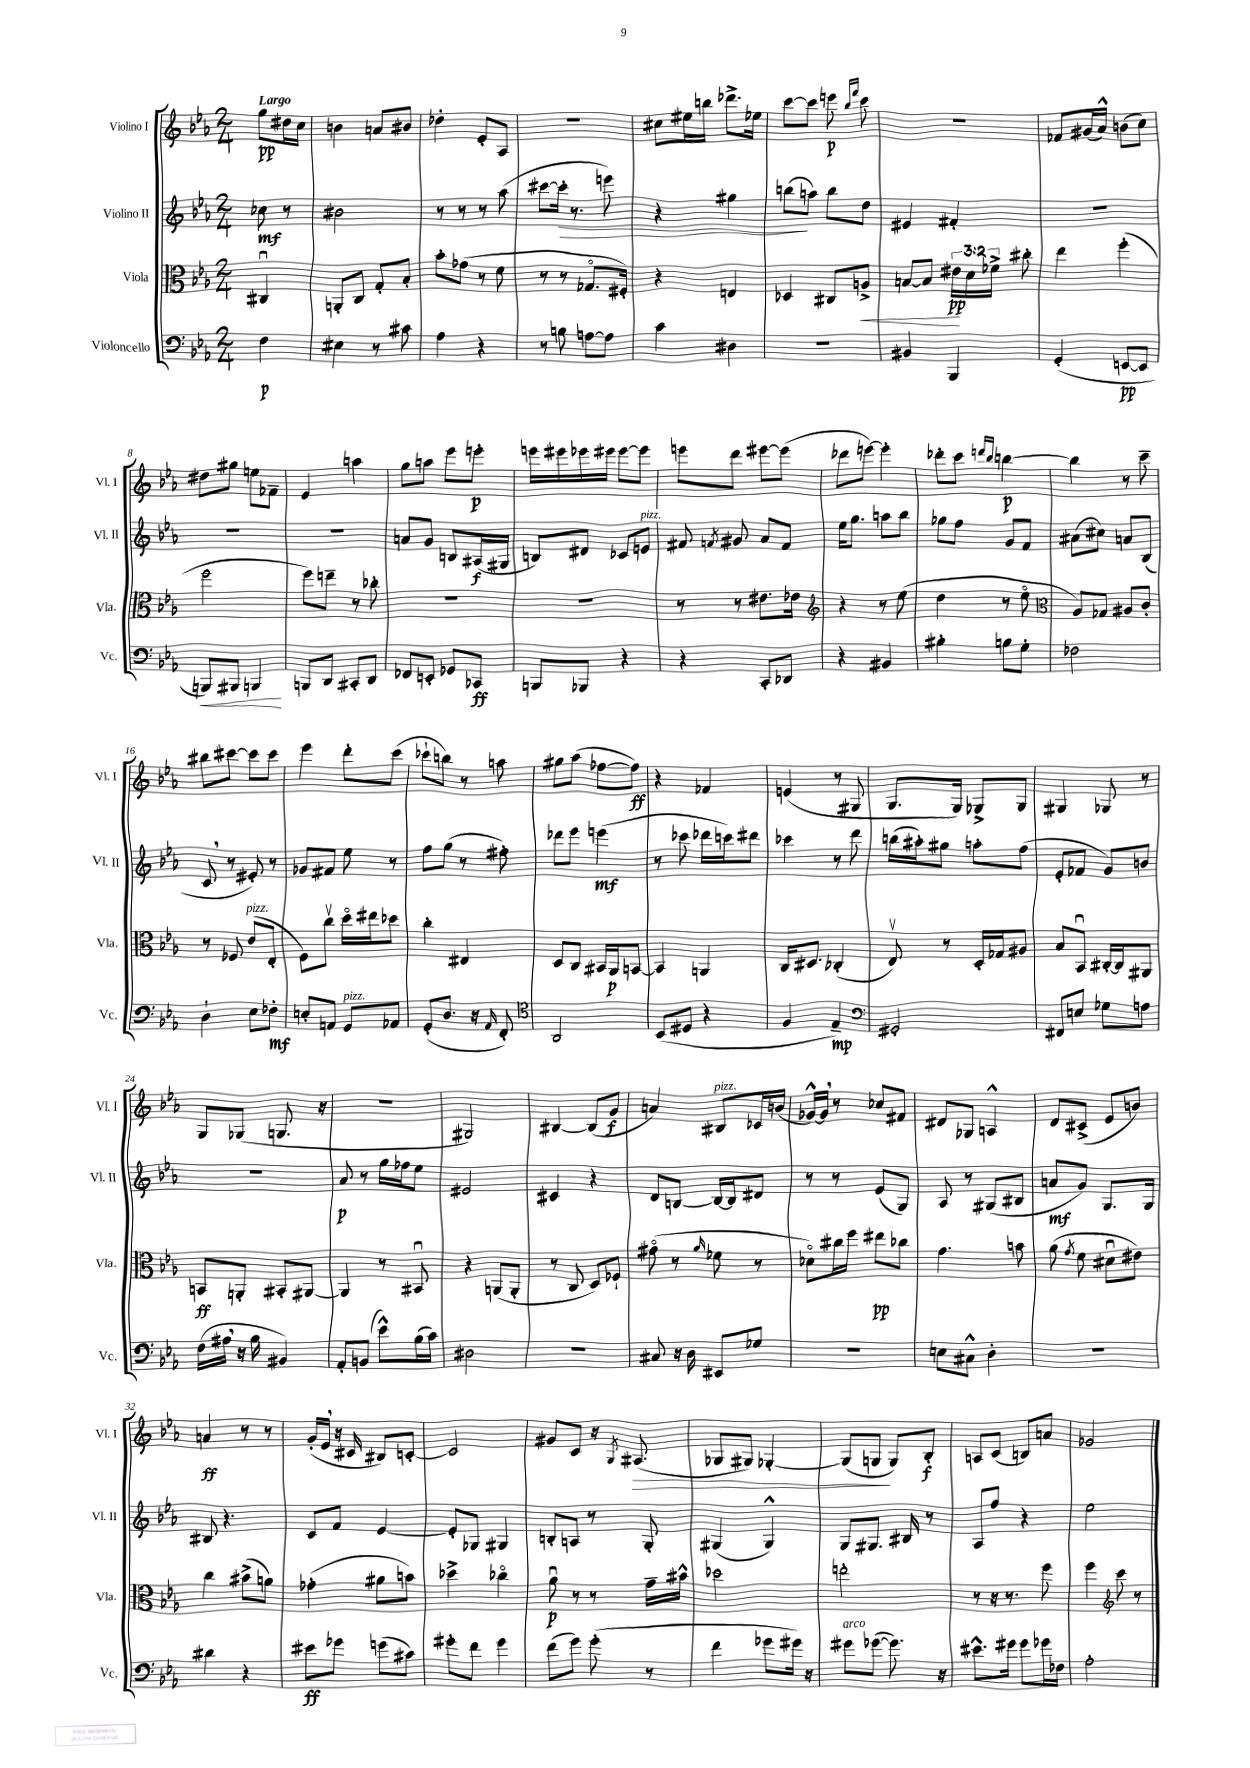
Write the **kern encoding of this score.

**kern	**dynam	**kern	**dynam	**kern	**dynam	**kern	**dynam
*part4	*part4	*part3	*part3	*part2	*part2	*part1	*part1
*staff4	*staff4	*staff3	*staff3	*staff2	*staff2	*staff1	*staff1
*I"Violoncello	*	*I"Viola	*	*I"Violino II	*	*I"Violino I	*
*I'Vc.	*	*I'Vla.	*	*I'Vl. II	*	*I'Vl. I	*
*clefF4	*	*clefC3	*	*clefG2	*	*clefG2	*
*k[b-e-a-]	*	*k[b-e-a-]	*	*k[b-e-a-]	*	*k[b-e-a-]	*
*M2/4	*	*M2/4	*	*M2/4	*	*M2/4	*
=	=	=	=	=	=	=	=
!	!	!	!	!	!	!LO:TX:a:B:t=Largo	!
4F\	p	4C#Xu/	.	8cc-X\	mf	8gg\L	pp
.	.	.	.	8r	.	16dd#X\L	.
.	.	.	.	.	.	16cc\JJ	.
=1	=1	=1	=1	=1	=1	=1	=1
4E#X\	.	8AAn'/L	.	2b#X\	.	4bn\	.
.	.	8C/J	.	.	.	.	.
8r	.	8G'/L	.	.	.	8an/L	.
8c#X\	.	8B-'/J	.	.	.	8b#X/J	.
=2	=2	=2	=2	=2	=2	=2	=2
4A-\	.	8b-'\L	.	8r	.	4dd-X'\	.
.	.	(8g-X\J	.	8r	.	.	.
4r	.	8r	.	8r	.	8e-'/L	.
.	.	8f\	.	(8aa-\	.	8A-/J	.
=3	=3	=3	=3	=3	=3	=3	=3
8r	.	8r	.	[8ccc#X\L	.	2r	.
!	!	!	!	!	!LO:HP:b	!	!
8Bn\	.	8r	.	16ccc#'\Jk]	>	.	.
.	.	.	.	8.r	.	.	.
[8An\L	.	8.G-X/L	.	.	.	.	.
8A\J]	.	.	.	8eeen\)	.	.	.
.	.	16F#X'/Jk)	.	.	.	.	.
=4	=4	=4	=4	=4	=4	=4	=4
4c\	.	4r	.	4r	.	8cc#X\L	.
.	.	.	.	.	.	16ee#X\L	.
.	.	.	.	.	.	16bbn\JJ	.
4D#X\	.	4En/	.	4gg#X\	.	8.ddd-X^\L	.
.	.	.	.	.	.	16ee-X\Jk	.
=5	=5	=5	=5	=5	=5	=5	=5
2r	.	4D-X/	.	(8bbn\L	.	[8ccc\L	.
.	.	.	.	8aan\J)	]	8ccc\J]	.
.	.	8C#X/L	.	8bb\L	.	8eeen\	p
.	.	.	.	.	.	16qqbb-/LL	.
.	.	.	.	.	.	16qqfff/JJ	.
!	!	!	!LO:HP:b	!	!	!	!
.	.	8An^/J	<	8dd\J	.	8ccc\	.
=6	=6	=6	=6	=6	=6	=6	=6
4BB#X/	.	[8Bn/L	.	4e#X/	.	2r	.
.	.	8B/J]	.	.	.	.	.
4BBB-/	.	24e#X\LL	pp	4f#X'/	.	.	.
.	.	24d\	[	.	.	.	.
.	.	24f-X^\JJ	.	.	.	.	.
.	.	8cc#X'\	.	.	.	.	.
=7	=7	=7	=7	=7	=7	=7	=7
(4GG'/	.	4ee-\	.	2r	.	8f-X/L	.
.	.	.	.	.	.	(16g#X/L	.
.	.	.	.	.	.	16a-^^/JJ)	.
[8EEn/L	pp	(4ff'\	.	.	.	(8bn\L	.
8EE/J]	.	.	.	.	.	8cc\J)	.
!!LO:LB:g=z
=8	=8	=8	=8	=8	=8	=8	=8
!	!LO:HP:b	!	!	!	!	!	!
8BBBn/L)	<	2ff\	.	2r	.	8dd#X\L	.
8BBB#X/J	.	.	.	.	.	8gg#X\J	.
4BBBn/	.	.	.	.	.	8een\L	.
.	.	.	.	.	.	8f-X~\J	.
.	[	.	.	.	.	.	.
=9	=9	=9	=9	=9	=9	=9	=9
8BBBn/L	.	8ff\L)	.	2r	.	4e-/	.
8DD/J	.	8een~\J	.	.	.	.	.
8CC#X'/L	.	8r	.	.	.	4aan\	.
8DD/J	.	8cc-X'\	.	.	.	.	.
=10	=10	=10	=10	=10	=10	=10	=10
8FF-X/L	.	2r	.	8an/L	.	8gg\L	.
8EEn'/J	.	.	.	8g/J	.	8aan\J	.
8GG-X/L	.	.	.	8Bn/L	.	8eee-\L	.
8CC-X/J	ff	.	.	(16A#X/L	f	8eeen'\J	p
.	.	.	.	16G#X/JJ	.	.	.
=11	=11	=11	=11	=11	=11	=11	=11
8BBBn/L	.	2r	.	8Bn/L)	.	16eeen\LL	.
.	.	.	.	.	.	16eee#X\	.
8BBB-X/J	.	.	.	8d#X/J	.	16eee-X\	.
.	.	.	.	.	.	16eee#X\JJ	.
4r	.	.	.	8c-X/L	.	[8eee#\L	.
!	!	!	!	!LO:TX:a:i:t=pizz.	!	!	!
.	.	.	.	8en/J	.	8eee#\J]	.
=12	=12	=12	=12	=12	=12	=12	=12
4r	.	8r	.	8f#X/	.	8eeen\L	.
.	.	.	.	8qfn/	.	.	.
.	.	8r	.	8g#X/	.	8ddd\J	.
8CC'/L	.	8.e#X\L	.	8a-/L	.	[8eee#X\L	.
8DD-X/J	.	.	.	8f/J	.	(8eee#\J]	.
.	.	16e-X\Jk	.	.	.	.	.
=13	=13	=13	=13	=13	=13	=13	=13
*	*	*clefG2	*	*	*	*	*
4r	.	4r	.	16ee-\KL	.	8ddd-X\L	.
.	.	.	.	8.gg\J	.	.	.
.	.	.	.	.	.	[8eeen\J)	.
4BB#X/	.	8r	.	8aan\L	.	4eee'\]	.
.	.	(8ee-\	.	8bb-\J	.	.	.
=14	=14	=14	=14	=14	=14	=14	=14
4B#X'\	.	4dd\	.	8gg-X\L	.	8ddd-X'\L	.
.	.	.	.	8ff\J	.	8ccc\J	.
.	.	.	.	.	.	16qqdddn/LL	.
.	.	.	.	.	.	16qqbb-/JJ	.
8Bn\L	.	8r	.	8g/L	.	[4bbn\	p
8G'\J	.	8ee-\	.	8f/J	.	.	.
=15	=15	=15	=15	=15	=15	=15	=15
*	*	*clefC3	*	*	*	*	*
2F-X\	.	8A-/L)	.	(8a#X\L	.	4bb\]	.
.	.	8G-X/J	.	8cc#X\J)	.	.	.
.	.	8A#X/L	.	8an/L	.	8r	.
.	.	8c'/J	.	(8B-/J	.	8ccc~\	.
!!LO:LB:g=z
=16	=16	=16	=16	=16	=16	=16	=16
4D`\	.	8r	.	8c,/	.	8bb#X\L	.
.	.	8F-X/	.	8r	.	[8ccc#X\J	.
!	!	!LO:TX:a:i:t=pizz.	!	!	!	!	!
8E-\L	.	(8e-/L	.	8e#X'/)	.	8ccc#\L]	.
8F-X'\J	mf	8E-'/J	.	8r	.	8ccc#\J	.
=17	=17	=17	=17	=17	=17	=17	=17
8En'/L	.	8F\L)	.	8g-X/L	.	4eee-\	.
8AAn/J	.	8ccv\J	.	8f#X/J	.	.	.
!LO:TX:a:i:t=pizz.	!	!	!	!	!	!	!
8GG/L	.	16dd\LL	.	8ee-\	.	8ddd'\L	.
.	.	16ee#X\J	.	.	.	.	.
8AA-X/J	.	8dd-X\J	.	8r	.	(8ccc\J	.
=18	=18	=18	=18	=18	=18	=18	=18
(8GG'/L	.	4cc'\	.	8ff\L	.	8ccc-X`\L	.
8.D/J	.	.	.	(8gg\J	.	8bbn\J)	.
.	.	4E#X/	.	8r	.	8r	.
16r	.	.	.	.	.	.	.
16qqAA-/	.	.	.	.	.	.	.
8FF'/)	.	.	.	8ff#X'\)	.	8aan\	.
=19	=19	=19	=19	=19	=19	=19	=19
*clefC4	*	*	*	*	*	*	*
2AA-/	.	8D/L	.	8ddd-X\L	.	8gg#X\L	.
.	.	8C/J	.	8eee-\J	.	(8aa-\J	.
.	.	16BB#X/LL	.	(4eeen\	mf	[8ff-X\L	.
.	.	16AA-/J	p	.	.	.	.
.	.	[8BBn/J	.	.	.	8ff-\J])	ff
=20	=20	=20	=20	=20	=20	=20	=20
(8BB-/L	.	4BB/]	.	8r	.	4r	.
8D#X/J	.	.	.	8ccc-X\	.	.	.
4r	.	4AAn/	.	16ddd-X\LL	.	4f-X/	.
.	.	.	.	16cccn\J)	.	.	.
.	.	.	.	8ddd#X\J	.	.	.
=21	=21	=21	=21	=21	=21	=21	=21
4F/	.	16C/KL	.	4ccc-X\	.	(4en/	.
.	.	8.D#X/J	.	.	.	.	.
4E-~/)	mp	(4C-X'/	.	8r	.	8r	.
.	.	.	.	8ddd\	.	8G#X/	.
=22	=22	=22	=22	=22	=22	=22	=22
*clefF4	*	*	*	*	*	*	*
2GG#X'/	.	8E-v/)	.	(16bbn\LL	.	8.G/L	.
.	.	.	.	16aa#X'\J)	.	.	.
.	.	8r	.	8gg#X\J	.	.	.
.	.	.	.	.	.	16G/Jk)	.
.	.	16D'/LL	.	8aan'\L	.	8G-X^/L	.
.	.	16G-X/J	.	.	.	.	.
.	.	8A#X/J	.	(8ff\J	.	8G-/J	.
=23	=23	=23	=23	=23	=23	=23	=23
8FF#X/L	.	8B-/L	.	8e-'/L	.	4G#X/	.
8En/J	.	8BB-u/J	.	8f-X/J	.	.	.
8G-X\L	.	[16C#X'/LL	.	8g/L)	.	8G-X/	.
.	.	16C#/J]	.	.	.	.	.
8An\J	.	8AA#X/J	.	8bn/J	.	8r	.
!!LO:LB:g=z
=24	=24	=24	=24	=24	=24	=24	=24
(16F\LL	.	8BBn/L	ff	2r	.	8G/L	.
16A#X,\JJ	.	.	.	.	.	.	.
16r	.	8AAn'/J	.	.	.	(8G-X/J	.
16B-\	.	.	.	.	.	.	.
4BB#X/)	.	8BB#X'/L	.	.	.	8.Gn/	.
.	.	[8AA#X/J	.	.	.	.	.
.	.	.	.	.	.	16r	.
=25	=25	=25	=25	=25	=25	=25	=25
8AA-'/L	.	4AA#/]	.	8a-/	p	2r	.
(8BBn/J	.	.	.	8r	.	.	.
8e-^^\L)	.	8r	.	16gg\LL	.	.	.
.	.	.	.	16ff-X\J	.	.	.
(16B-\L	.	8BB#Xu/	.	8ee-\J	.	.	.
16c\JJ)	.	.	.	.	.	.	.
=26	=26	=26	=26	=26	=26	=26	=26
2D#X\	.	4r	.	2e#X/	.	2G#X/)	.
.	.	(8AAn/L	.	.	.	.	.
.	.	8AA'/J	.	.	.	.	.
=27	=27	=27	=27	=27	=27	=27	=27
2r	.	8r	.	4c#X/	.	[4B#X/	.
.	.	8C/	.	.	.	.	.
.	.	8D/L)	.	4r	.	(8B#/L]	.
.	.	8F-X`/J	.	.	.	8g/J	f
=28	=28	=28	=28	=28	=28	=28	=28
8C#X/	.	(8g#X\	.	8d/L	.	4an/)	.
16r	.	8r	.	[8Bn/J	.	.	.
16D\	.	.	.	.	.	.	.
.	.	16qqa-/	.	.	.	.	.
!	!	!	!	!	!	!LO:TX:a:i:t=pizz.	!
8EE#X/L	.	8f-X\	.	16B/LL_	.	8B#X/L	.
.	.	.	.	16B/J]	.	.	.
8G-X/J	.	8r	.	8d#X/J	.	16c-X/L	.
.	.	.	.	.	.	(16bn/JJ	.
=29	=29	=29	=29	=29	=29	=29	=29
2r	.	8d-X\L)	.	8r	.	[16g-X^^/LL)	.
.	.	.	.	.	.	16g-,/JJ]	.
.	.	16cc#X\L	.	8r	.	8r	.
.	.	16ff\JJ	.	.	.	.	.
.	.	8ee#X\L	pp	(8e-/L	.	8cc-X/L	.
.	.	8cc-X\J	.	8G/J)	.	8f#X/J	.
=30	=30	=30	=30	=30	=30	=30	=30
8En\L	.	4.g\	.	8A-/	.	8d#X/L	.
8C#X^^\J	.	.	.	8r	.	8G-X/J	.
4D'\	.	.	.	(8G#X/L	.	4An^^/	.
.	.	8bn\	.	8B#X/J	.	.	.
=31	=31	=31	=31	=31	=31	=31	=31
2r	.	(8a-\	.	8an/L	mf	8d/L	.
.	.	8qg/	.	.	.	.	.
.	.	8f\	.	8g/J)	.	(8c#X^/J	.
.	.	8d#Xu\L	.	8.G/L	.	8e-/L	.
.	.	8e#X\J)	.	.	.	8bn/J)	.
.	.	.	.	16G/Jk	.	.	.
!!LO:LB:g=z
=32	=32	=32	=32	=32	=32	=32	=32
4d#X\	.	4cc\	.	8B#X/	.	4an/	ff
.	.	.	.	4.r	.	.	.
4r	.	(8b#X^\L	.	.	.	8r	.
.	.	8an\J)	.	.	.	8r	.
=33	=33	=33	=33	=33	=33	=33	=33
8e#X\L	ff	(4g-X'\	.	8c/L	.	(16g'/LL	.
.	.	.	.	.	.	16e-,/JJ	.
8g-X\J	.	.	.	8f/J	.	16r	.
.	.	.	.	.	.	16c#X/	.
(8gn\L	.	8a#X\L	.	[4e-/	.	8B#X/L)	.
8c#X\J)	.	8bn\J)	.	.	.	[8cn'/J	.
=34	=34	=34	=34	=34	=34	=34	=34
8g#X'\L	.	4dd-X^\	.	8e-'/L]	.	2c/]	.
8f\J	.	.	.	8G-X/J	.	.	.
4g#\	.	4cc-X\	.	4G#X/	.	.	.
=35	=35	=35	=35	=35	=35	=35	=35
(8f\L	.	8a-u\	p	8Bn'/L	.	8g#X/L	.
8g\J)	.	8r	.	8An/J	.	8c/J	.
(8g'\	.	8r	.	8r	.	16r	.
.	.	.	.	.	.	8qG/	.
!	!	!	!	!	!	!	!LO:HP:b
.	.	.	.	.	.	(8.A#X/	>
8r	.	16g~\LL	.	8G'/	.	.	.
.	.	16b#X^^\JJ	.	.	.	.	.
=36	=36	=36	=36	=36	=36	=36	=36
4f\	.	2dd-X\	.	(4G#X/	.	8G-X/L	.
.	.	.	.	.	.	8G#X/J)	.
8g-X\L	.	.	.	4G#^^/)	.	[4G-X'/	.
16g#X\Jk)	.	.	.	.	.	.	.
16r	.	.	.	.	.	.	.
=37	=37	=37	=37	=37	=37	=37	=37
!LO:TX:a:i:t=arco	!	!	!	!	!	!	!
8g#X\L	.	2een'\	.	8G/L	.	(8G-/L]	.
([8g-X\J	.	.	.	8.G#X/J	.	8Gn/J	.
8.g-\])	.	.	.	.	.	8G/L)	]
.	.	.	.	16B#X/	.	.	.
.	.	.	.	8r	.	8B-'/J	f
16r	.	.	.	.	.	.	.
=38	=38	=38	=38	=38	=38	=38	=38
8.e#X^^\L	.	8r	.	8A-/L	.	8An/L	.
.	.	16r	.	8ff/J	.	(8c/J	.
16g#X\Jk	.	8.r	.	.	.	.	.
8g#\L	.	.	.	4r	.	8Bn/L)	.
16g-X\L	.	8ff\	.	.	.	8an/J	.
16F-X\JJ	.	.	.	.	.	.	.
=39	=39	=39	=39	=39	=39	=39	=39
2A-'\	.	4ff\	.	2ee-\	.	2g-X/	.
*	*	*clefG2	*	*	*	*	*
.	.	8ccc\	.	.	.	.	.
.	.	8r	.	.	.	.	.
==	==	==	==	==	==	==	==
*-	*-	*-	*-	*-	*-	*-	*-
